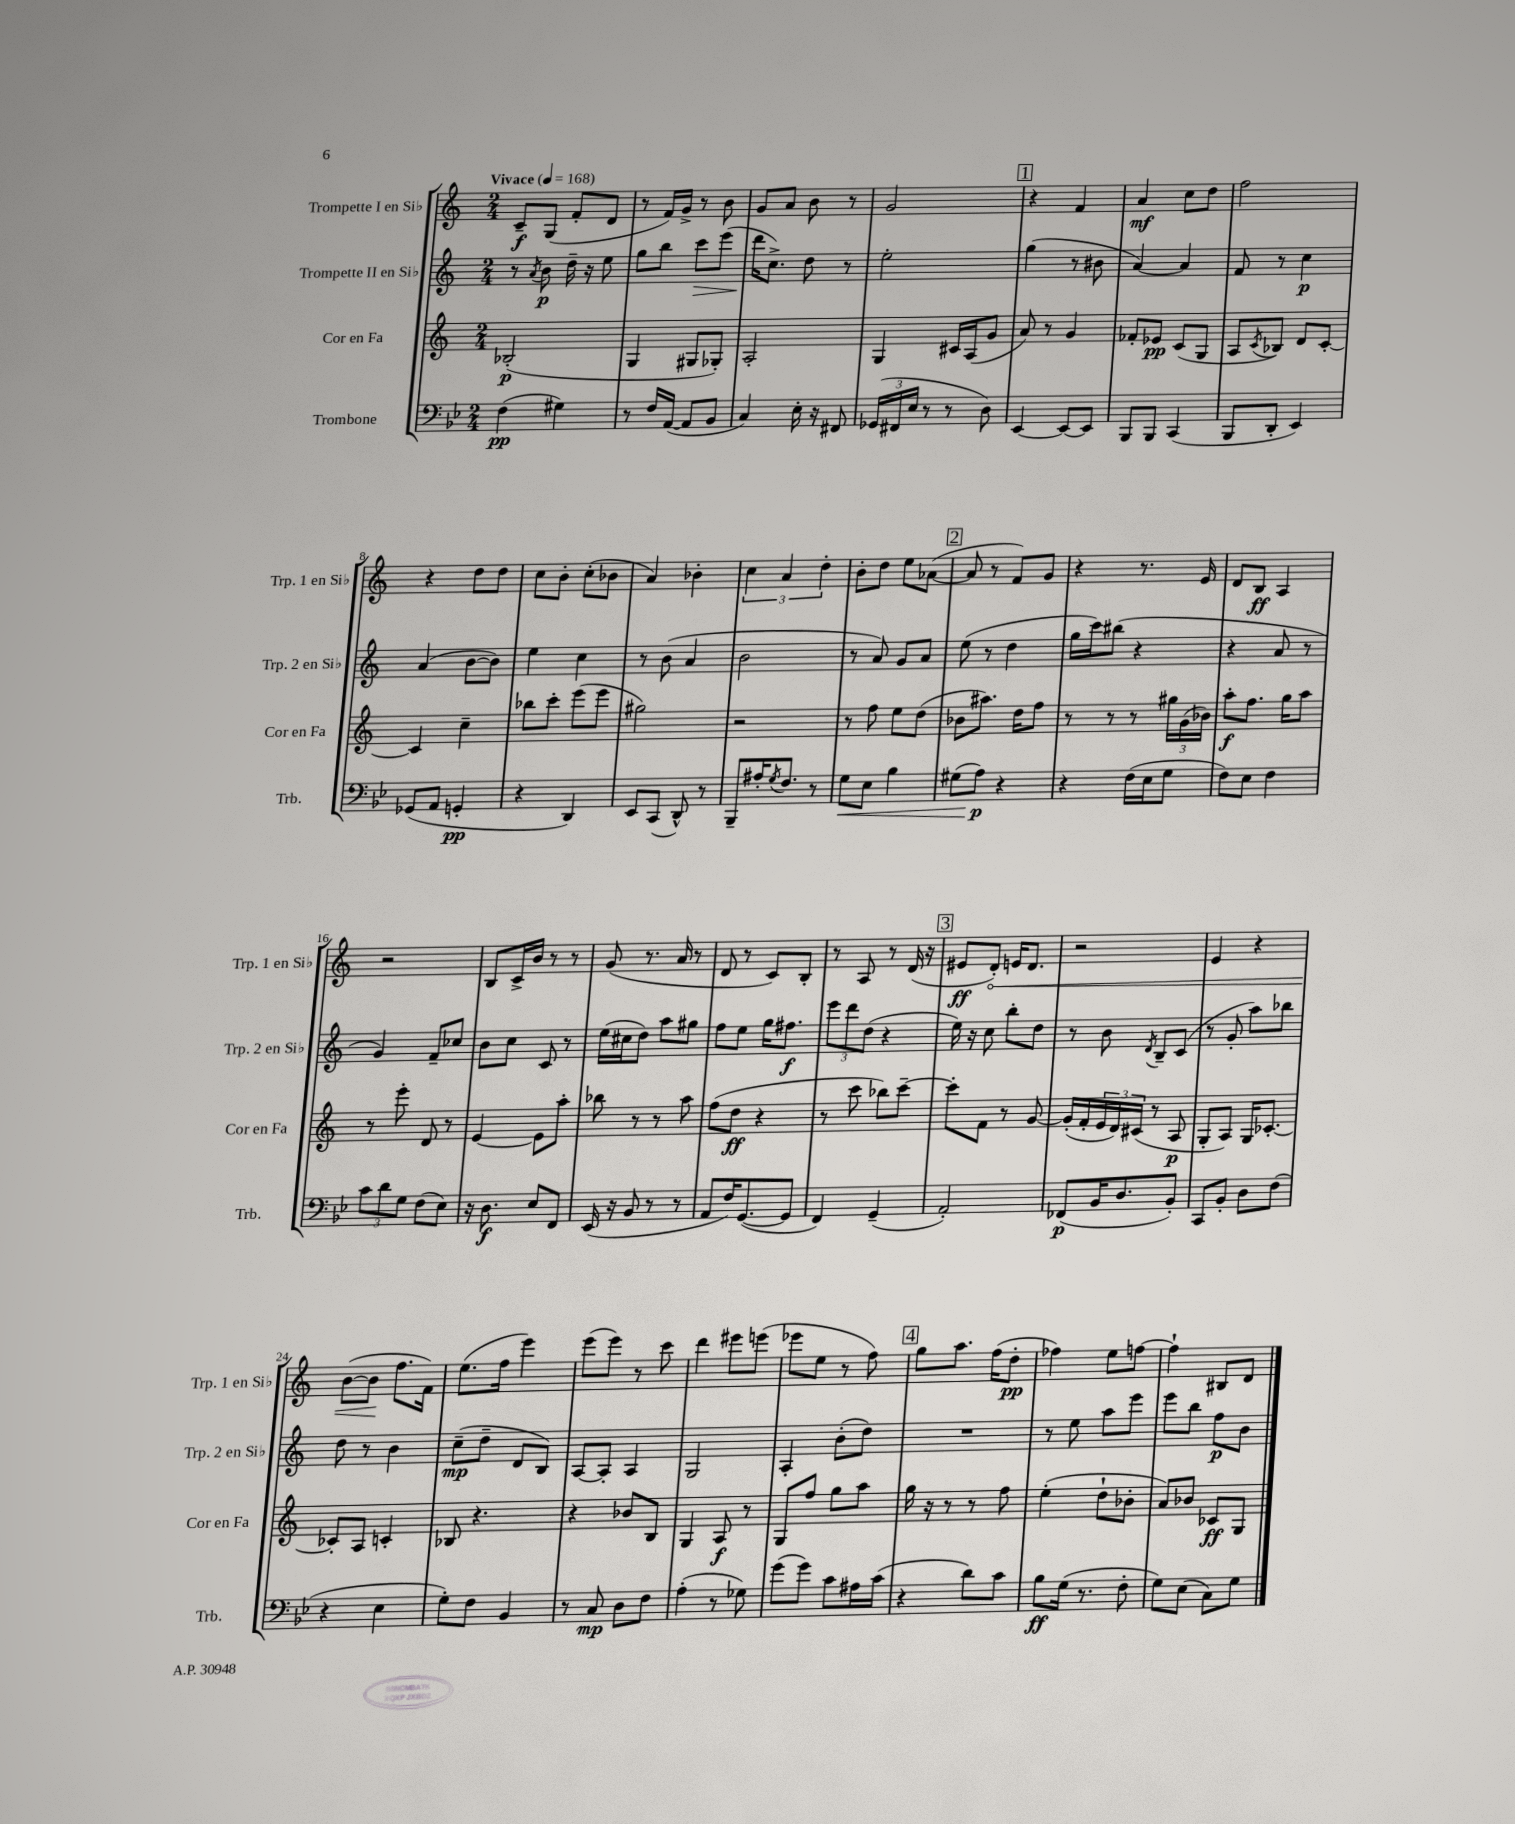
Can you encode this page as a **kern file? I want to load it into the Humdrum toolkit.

**kern	**kern	**kern	**kern
*staff4	*staff3	*staff2	*staff1
*clefF4	*clefG2	*clefG2	*clefG2
*k[b-e-]	*k[]	*k[]	*k[]
*M2/4	*M2/4	*M2/4	*M2/4
*MM168	*MM168	*MM168	*MM168
(4F\	(2B-'/	8r	8c~/L
.	.	8qa/	.
.	.	8b\	(8G/J
4G#\)	.	16dd~\	8f'/L
.	.	16r	.
.	.	8ee\	8d/J
=	=	=	=
8r	4G/	8gg\L	8r
16F/LL	.	8bb\J	16f/LL)
([16AA/JJ	.	.	16g^/JJ
8AA/]L	8G#/L	8ccc\L	8r
8BB-/J	8G-'/J)	(8eee\J	8b\
=	=	=	=
4C/)	2A'/	16ddd\LK	8g/L
.	.	8.cc^\J)	.
.	.	.	8a/J
16E-'\	.	8dd\	8b\
16r	.	.	.
8FF#/	.	8r	8r
=	=	=	=
(24GG-/LL	4G/	2ee'\	2g/
24FF#/	.	.	.
24E-/JJ	.	.	.
8r	.	.	.
8r	16c#/LL	.	.
.	(16A/J	.	.
8D\)	8g/J	.	.
=	=	=	=
[4EE-/	8a/)	(4gg\	4r
.	8r	.	.
8EE-/_L	4g/	8r	4f/
8EE-/]J	.	8b#\	.
=	=	=	=
8BBB-/L	8f-'/L	[4a/)	4a/
8BBB-/J	8e-/J	.	.
(4CC/	(8c/L	4a/]	8cc\L
.	8G/J	.	8dd\J
=	=	=	=
8BBB-/L	8A/L	8f/	2ff\
.	8qc/	.	.
8DD'/J	8B-/J)	8r	.
4EE-/)	8d/L	4cc\	.
.	[8c'/J	.	.
=	=	=	=
(8GG-/L	4c/]	(4a/	4r
8AA/J	.	.	.
4GG'/	4cc~\	[8b\L	8dd\L
.	.	8b\]J)	8dd\J
=	=	=	=
4r	8bb-\L	4ee\	8cc\L
.	8ccc'\J	.	8b'\J
4DD/)	(8eee\L	4cc\	(8cc'\L
.	8eee\J	.	8b-\J
=	=	=	=
8EE-/L	2gg#\)	8r	4a/)
(8CC/J	.	(8b\	.
8DD^^/)	.	4a/	4b-'\
8r	.	.	.
=	=	=	=
8BBB-~/L	2r	2b\	6cc\
16A#'/K	.	.	.
.	.	.	6a/
8qG/	.	.	.
8.F/J	.	.	.
.	.	.	6dd'\
8r	.	.	.
=	=	=	=
8G\L	8r	8r	8b'\L
8E-\J	8ff\	8a/)	8dd\J
4B-\	8ee\L	8g/L	8ee\L
.	(8dd\J	8a/J	([8a-\J
=	=	=	=
(8G#\L	8b-\L	(8ee\	8a-/]
8A\J)	8.aa#\J)	8r	8r
4r	.	4dd\	8f/L)
.	16dd\LK	.	.
.	8ff\J	.	8g/J
=	=	=	=
4r	8r	16gg\LL	4r
.	.	16ccc\J)	.
.	8r	(8bb#\J	.
(16F\LL	8r	4r	8.r
16E-\J	.	.	.
8G\J	24gg#\LL	.	.
.	(24g\	.	.
.	.	.	16e/
.	24b-\JJ)	.	.
=	=	=	=
8F\L)	8aa'\L	4r	8d/L
8E-\J	8.ff\J	.	8B/J
4F\	.	8a/	4A/
.	16gg\LK	.	.
.	8aa\J	8r	.
=	=	=	=
12c\L	8r	4g/)	2r
12d\	.	.	.
.	8eee'\	.	.
12G\J	.	.	.
(8F\L	8d/	8f~/L	.
8E-\J)	8r	8cc-/J	.
=	=	=	=
16r	[4e/	8b\L	8B/L
8.D\	.	.	.
.	.	8cc\J	16c^/L
.	.	.	16b/JJ
8E-/L	8e\]L	8c/	8r
8FF/J	8aa'\J	8r	8r
=	=	=	=
(16EE-/	8bb-\	(16ee\LL	(8g/
16r	.	16cc#\J	.
8BB-/	8r	8dd\J)	8.r
8r	8r	8aa\L	.
.	.	.	16a/
8r	8aa\	8gg#\J	8r
=	=	=	=
8AA/L	(8ff\L	8ff\L	8d/
16F/K)	8dd\J	8ee\J	8r
([8.GG/	.	.	.
.	4r	16gg\LK	8c/L)
.	.	8.ff#\J	.
8GG/]J	.	.	8B'/J
=	=	=	=
4FF/)	8r	12eee\L	8r
.	.	12ddd\	.
.	8ccc\	.	8A/
.	.	(12dd\J	.
(4GG~/	8bb-\L)	4r	8r
.	[8ccc~\J	.	(16d/
.	.	.	16r
=	=	=	=
2AA'/)	8ccc'\]L	16ee\)	8e#/L
.	.	16r	.
.	8f\J	8cc\	8d'/J)
.	8r	8bb'\L	16e/LK
.	.	.	8.d/J
.	[8g/	8dd\J	.
=	=	=	=
(8FF-/L	(16g'/]LL	8r	2r
.	16f'/	.	.
16BB-/K	24e/	8b\	.
.	24d/)	.	.
8.D/	.	.	.
.	(24c#/JJ	.	.
.	.	8qd/	.
.	8r	8B~/L	.
8BB-'/J)	8A/	(8c/J	.
=	=	=	=
8CC/L	8G'/L	8r	4e/
8BB-'/J	8A/J)	8g'/	.
8D\L	16G/LK	8aa\L)	4r
.	[8.c-'/J	.	.
(8F\J	.	8bb-\J	.
=	=	=	=
4r	8c-'/]L	8dd\	([8b\L
.	8A/J	8r	8b\]J
4E-\	4c'/	4b\	8.ff\L
.	.	.	16f\Jk)
=	=	=	=
8G'\L)	8B-/	(8cc~\L	(8.ee\L
8F\J	4.r	8dd~\J	.
.	.	.	16ff\Jk
4BB-/	.	8d/L	4eee\)
.	.	8B/J)	.
=	=	=	=
8r	4r	[8A/L	(8eee\L
8C/	.	8A'/]J	8eee\J)
8D\L	8b-/L	4A/	8r
8F\J	8B/J	.	8ccc\
=	=	=	=
(4A'\	4G/	2G/	4ddd\
8r	8A/	.	8eee#\L
8G-\)	8r	.	(8eee\J
=	=	=	=
(8g\L	8G/L	4A'/	8eee-\L
8g\J)	8ff/J	.	8ee\J
8c\L	8gg\L	(8b'\L	8r
16A#\L	8aa\J	8dd\J)	8ff\)
(16c\JJ	.	.	.
=	=	=	=
4r	16gg\	2r	8gg\L
.	16r	.	.
.	8r	.	8.aa\J
8d\L)	8r	.	.
.	.	.	(16ff\LK
8c\J	8ff\	.	8dd'\J
=	=	=	=
8B-\L	(4ee'\	8r	4ff-\)
(16G\Jk	.	8ee\	.
8.r	.	.	.
.	8dd`\L	8aa\L	8ee\L
8F'\	8b-'\J	8eee\J	[8ff\J
=	=	=	=
8G\L)	8a/L)	8eee\L	4ff`\]
(8E-\J	8b-/J	8bb\J	.
8C\L)	8c-/L	8ff\L	8B#/L
8G\J	8G/J	8b\J	8d/J
==	==	==	==
*-	*-	*-	*-
